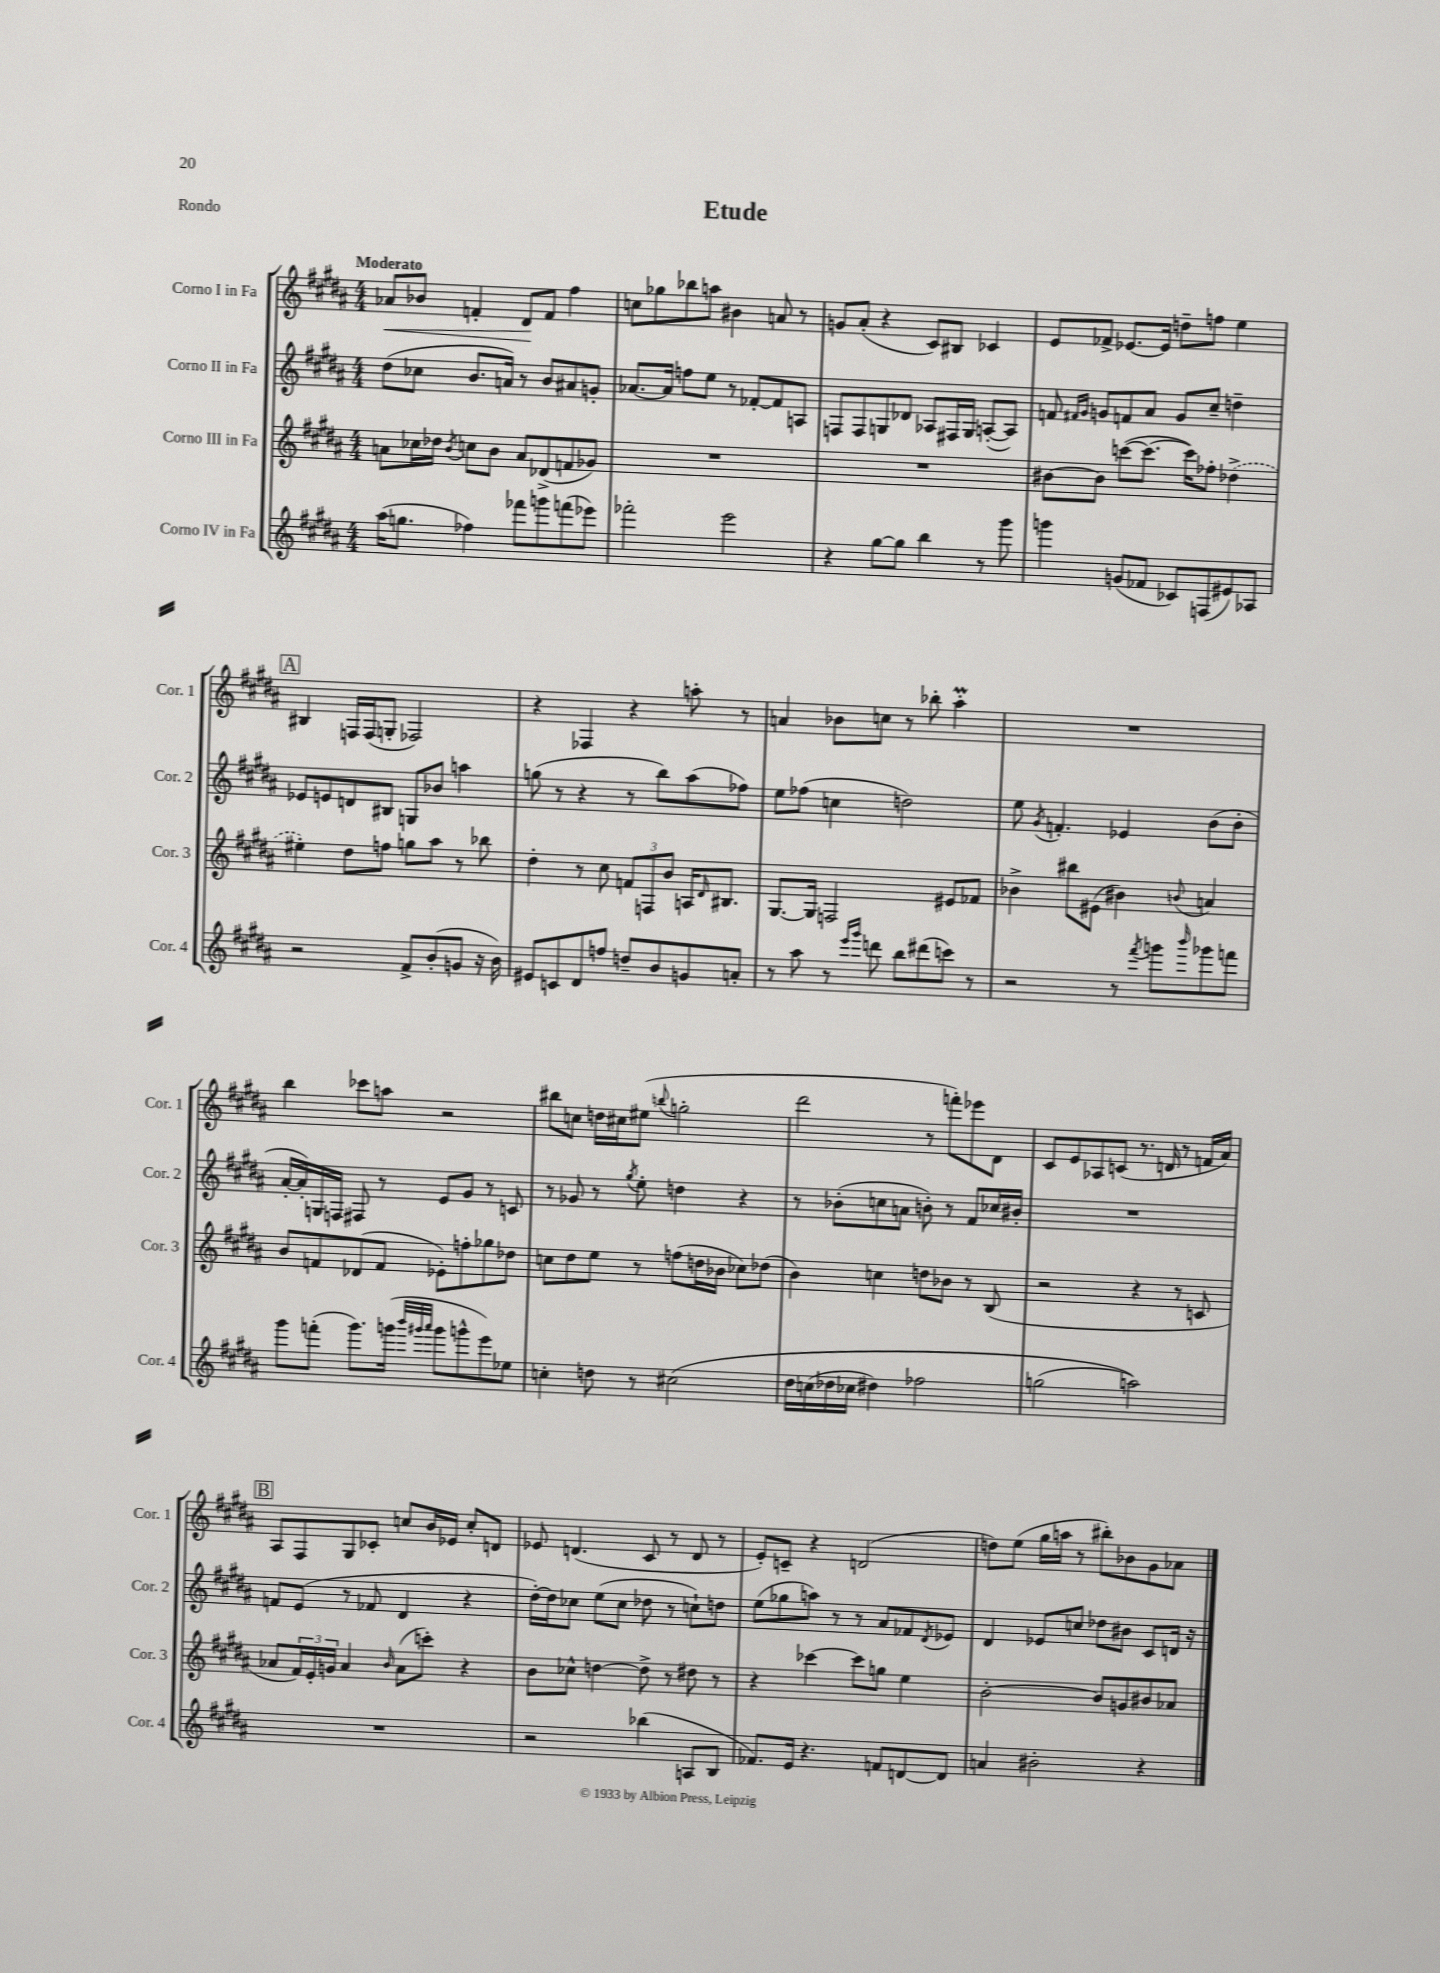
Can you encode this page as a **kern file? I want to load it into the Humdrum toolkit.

**kern	**kern	**kern	**kern
*staff4	*staff3	*staff2	*staff1
*clefG2	*clefG2	*clefG2	*clefG2
*k[f#c#g#d#a#]	*k[f#c#g#d#a#]	*k[f#c#g#d#a#]	*k[f#c#g#d#a#]
*M4/4	*M4/4	*M4/4	*M4/4
(16aa#	8a	(8dd#	8a-
8.gg	.	.	.
.	16cc-	8cc-	8b-
.	16dd-	.	.
.	8qb	.	.
4ff-)	8cc	8.b	4f'
.	8b	.	.
.	.	16a)	.
8fff-	8a	8r	8d#
8ggg	(8d-^	8b	8f
(8fff	8f	8a#	4ff#
8eee-)	8g-)	8g'	.
=	=	=	=
2fff-'	1r	[8.a-	8cc
.	.	.	8gg-
.	.	16a-]	.
.	.	8ff	8bb-
.	.	8ee	8aa
2eee	.	8r	4b#
.	.	[8f-'	.
.	.	8f-]	8a
.	.	8A	8r
=	=	=	=
4r	1r	8F	8g
.	.	8F	(8a#'
[8gg#	.	8G	4r
8gg#]	.	8d-	.
4bb	.	8A-	8c#)
.	.	16F#	8B#
.	.	16G	.
8r	.	([8A'	4c-
8ggg#	.	8A])	.
=	=	=	=
4ggg	[8b#	8f	8e
.	.	16qqf#	.
.	.	16qqg#	.
.	8b#]	8g	8f-^
(8g	([8ccc	8f	[8.e-
8f-	8.ccc_	8a#	.
.	.	.	16e-]
8c-)	.	8g	8dd~
.	16ccc])	.	.
(8F	8ff-'	8cc#~	8ff
8e#)	(4dd-^	4dd~	4ee
8A-	.	.	.
=	=	=	=
2r	4ee#')	8e-	4B#
.	.	8e	.
.	8dd#	8d	16F
.	.	.	(16F
.	8ff	8B#	8G'
8f#^	8gg	8G	2F-)
(8b'	8aa#	8b-	.
8g	8r	4aa	.
16r	8bb-	.	.
16b)	.	.	.
=	=	=	=
8e#	4dd#'	(8gg	4r
8c	.	8r	.
8d#	8r	4r	4F-
8ff	8cc#	.	.
8dd~	12f	8r	4r
.	12F	.	.
8b	.	8bb)	.
.	12b	.	.
8g	16A	(8aa#	8aa'
.	16qqd#	.	.
.	8.B#	.	.
8a'	.	8ff-)	8r
=	=	=	=
8r	[8.G#	8ee	4a
8aa#	.	(8ff-	.
.	16G#]	.	.
8r	2F	4cc	8b-
16qqeee	.	.	.
16qqggg#	.	.	.
8ddd	.	.	8cc
8bb	.	2dd)	8r
(8ddd#	.	.	8bb-'
8ccc)	8e#	.	4aa#'
8r	8f-	.	.
=	=	=	=
2r	4b-^	8ee	1r
.	.	8qg#	.
.	.	4.f'	.
.	8bb#	.	.
.	(8e#	.	.
8r	4b#)	4e-	.
8qfff#	.	.	.
8ggg	.	.	.
16qqbbb	8qqb	.	.
8ggg-	4a	(8b	.
8fff	.	8b'	.
=	=	=	=
8ggg#	8b	[16a#'	4bb
.	.	16a#'])	.
(8fff'	8f	16G	.
.	.	16F	.
8.ggg#)	(8d-	8F#	8ccc-
.	8f	8r	8aa
(16ggg	.	.	.
32qqbbb	.	.	.
32qqggg#	.	.	.
32qqaaa#	.	.	.
8ggg#	8e-')	8e	2r
8ggg^^	8ff'	8g#	.
8eee)	8gg-	8r	.
8ee-	8dd-	8c	.
=	=	=	=
4cc'	8cc	8r	8bb#
.	8dd#	8g-	8cc
8dd	8ee	8r	16dd
.	.	.	16cc#
.	.	8qgg#	.
8r	8r	8ee'	(8ee#
.	.	.	8qqbb
&(2cc#	(8ff	4dd	2gg'
.	16dd	.	.
.	16b-	.	.
.	8cc-)	4r	.
.	(8dd-	.	.
=	=	=	=
16dd#	4b)	8r	2ddd#
(16cc	.	.	.
16dd-	.	(8b-'	.
16cc-	.	.	.
4dd#)	4cc	8cc	.
.	.	8a	.
2ff-	8dd	8b')	8r
.	8b-	8r	8fff')
.	8r	8f#	8eee-
.	(8B	16cc-	8d#
.	.	16b#'	.
=	=	=	=
(2gg	2r	1r	8c#
.	.	.	8e
.	.	.	8A-
.	.	.	(8c
2aa)&)	4r	.	8.r
.	.	.	16d
.	8r	.	8r
.	8c	.	16f
.	.	.	16a#)
=	=	=	=
1r	8a-	8f	8A#
.	24f#)	(8e	8F#
.	24e'	.	.
.	24g	.	.
.	4a-	8r	8G#
.	.	8f-	8c-'
.	16qqb	.	.
.	(8a-	4d#	8cc
.	8ccc')	.	16b
.	.	.	16e-
.	4r	4r	8cc'
.	.	.	8d
=	=	=	=
2r	8b	[16dd#')	8e-
.	.	16dd#]	.
.	8cc-^^	8cc-	(4.d
.	[4dd	(8ee	.
.	.	8cc-	.
(4bb-	8dd^]	8dd-	8c#
.	8r	8r	8r
8A	8dd#	8cc`)	8d
8B	8r	8dd	8r
=	=	=	=
8.f-)	4r	(8ee	8e')
.	.	8gg-	8c~
16e	.	.	.
4.r	[4ccc-	8aa)	4r
.	.	8r	.
.	8ccc-]	8r	(2d
8f	8gg	8a#	.
[8d	4ee	8f-	.
.	.	8qd#	.
8d]	.	8e-	.
=	=	=	=
4a	[2b'	4d#	8dd)
.	.	.	(8ee
2b#'	.	8e-	16gg#
.	.	.	16aa
.	.	8cc	8r
.	8b]	8dd-	8bb#')
.	8g	8b#	8b-
4r	8b#	8c#	8g#
.	8a-	16d	8a-
.	.	16r	.
==	==	==	==
*-	*-	*-	*-
